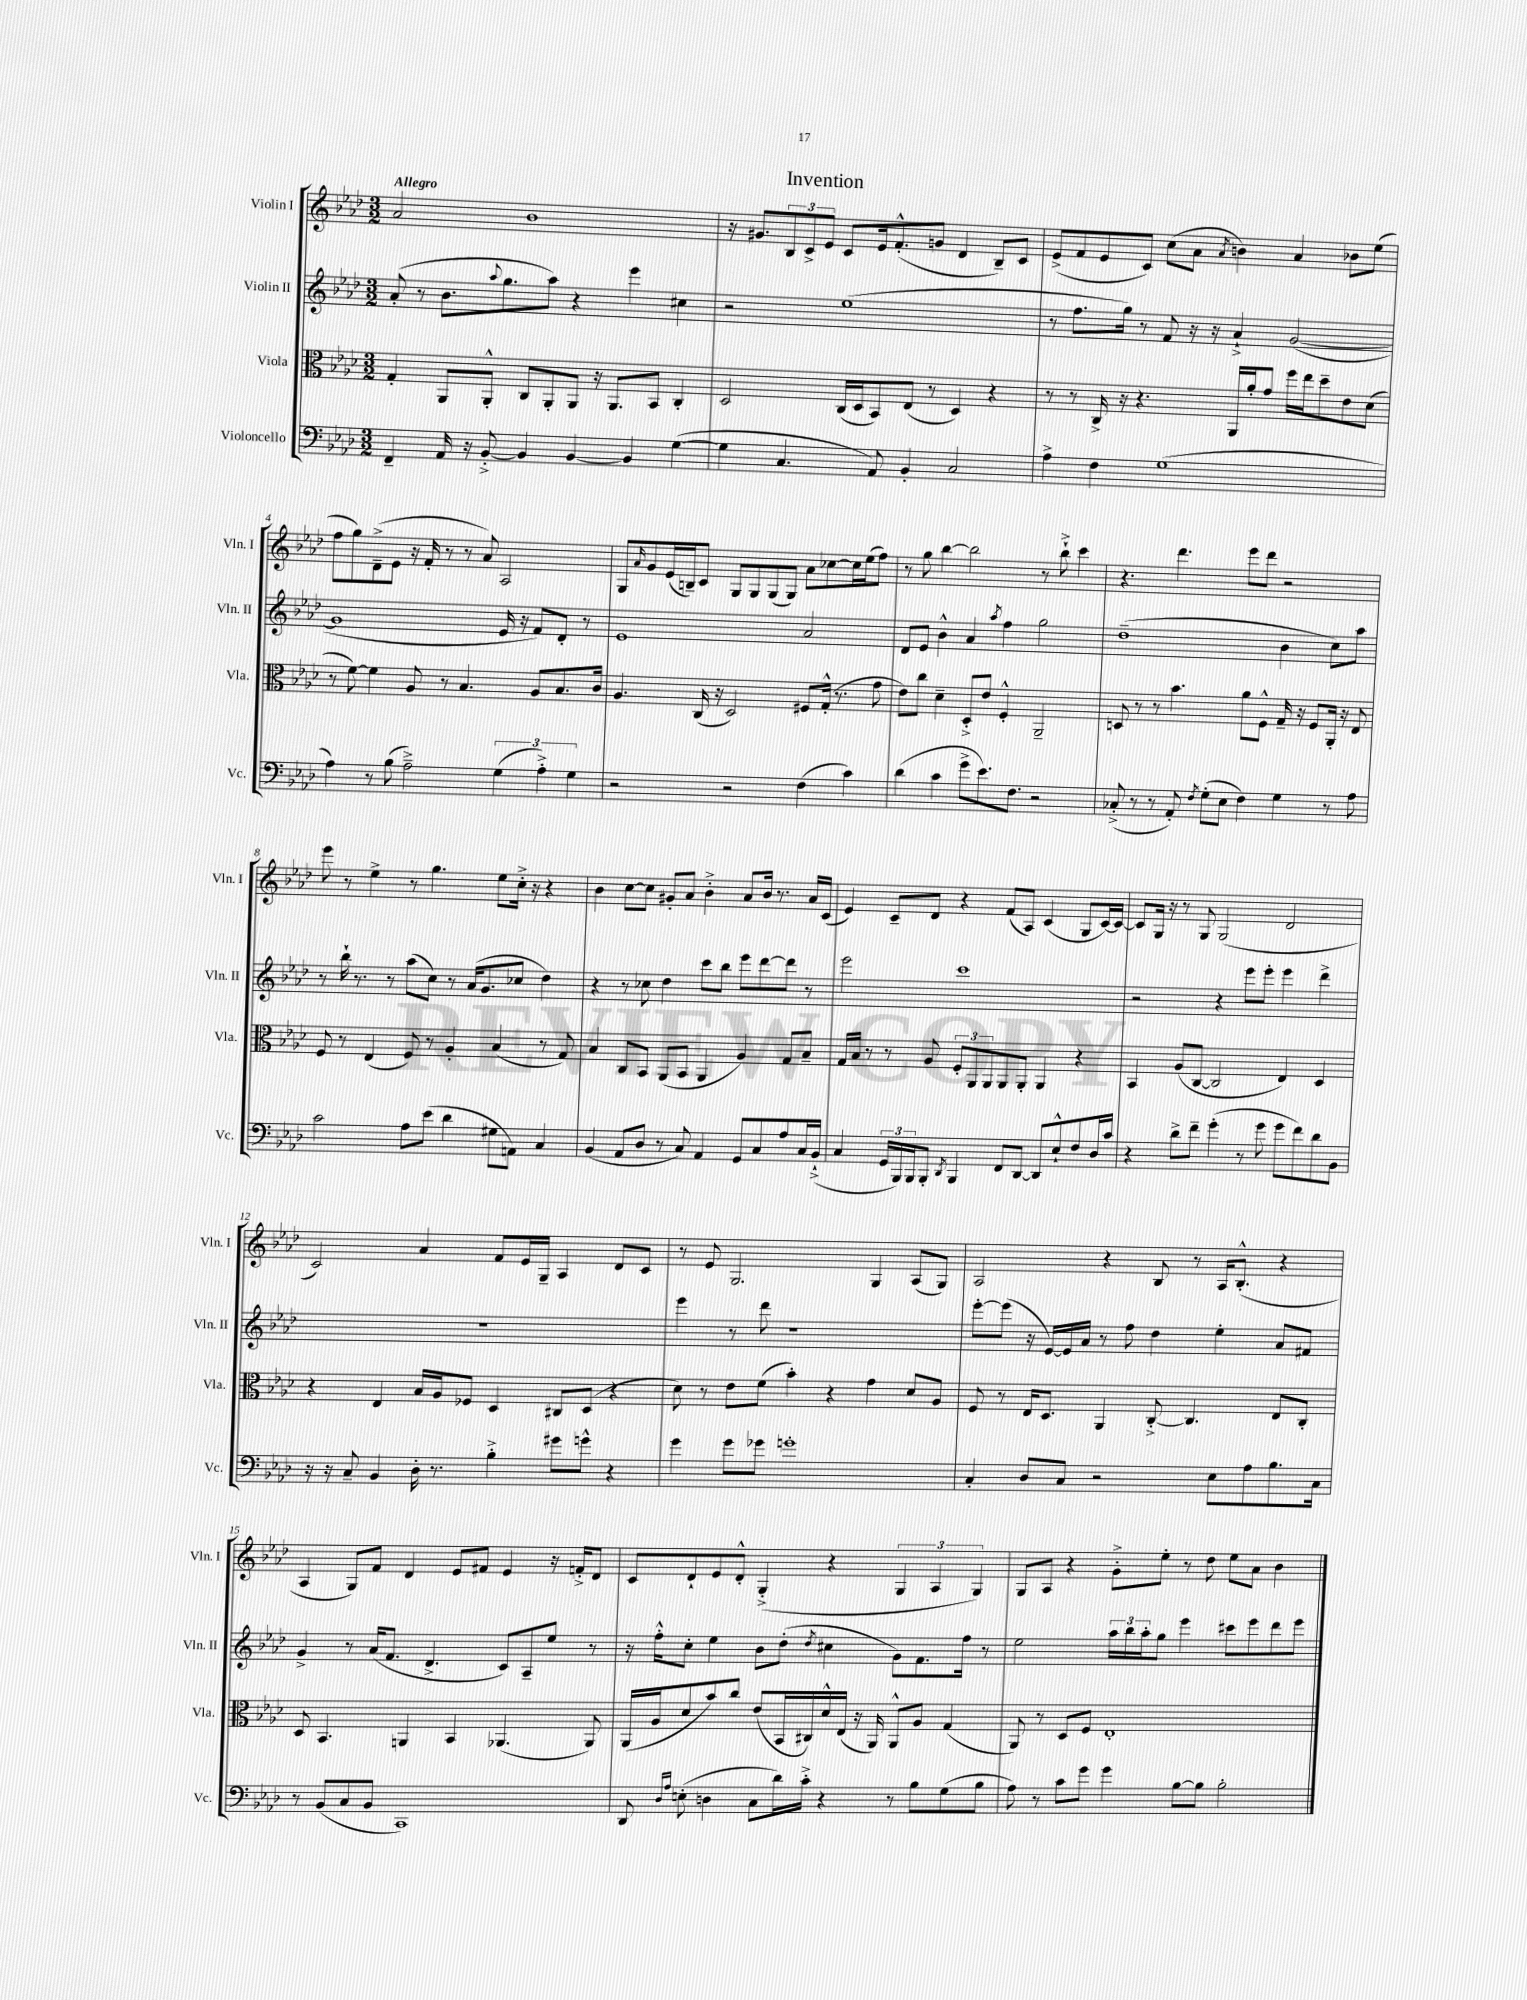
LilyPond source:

\header { title = "Invention" }
<<
\new StaffGroup <<
\new Staff = "s0" \with { instrumentName = "Violin I" shortInstrumentName = "Vln. I" } {
    \clef treble \key aes \major \numericTimeSignature \time 3/2 \tempo "Allegro"
    aes'2 bes'1 |
    r16 gis'8. \tuplet 3/2 { bes8 c'8-> ees'8 } c'8 ees'16 f'8.-.-^( g'8 des'4 bes8--) c'8 |
    ees'8->( f'8 ees'8 c'8) c''8( aes'8 \acciaccatura { aes'8 } b'4) aes'4 bes'8 ees''8( |
    f''8 g''8) des'8--->( ees'8 r16 f'16-. r8 r8 aes'8) aes2 |
    g8 \grace { aes'16 } g'8 ees'16( b16--) c'8 g8 g8 g8( g8) aes'8 ces''8~ ces''16 ees''16( f''8) |
    r8 g''8 bes''4~ bes''2 r8 bes''8-!-> c'''4 |
    r4. des'''4. ees'''8 des'''8 r2 |
    ees'''8 r8 ees''4-> r8 g''4. ees''8 c''16-.-> r16 r4 |
    bes'4 c''8~ c''8 gis'8-. aes'8 bes'4-.-> aes'8 bes'16 r8. aes'16 c'16( |
    ees'4) c'8-- des'8 r4 f'8( aes8) c'4( g8 c'16~) c'16~ |
    c'8 g16 r16 r8 g8 g2( des'2 |
    c'2) aes'4 f'8 ees'16 g16-- aes4 des'8 c'8 |
    r8 ees'8 g2. g4 aes8( g8) |
    aes2 r4 bes8 r8 aes16 bes8.-.-^( r4 |
    aes4 g8) f'8 des'4 ees'8 fis'8 ees'4 r16 f'16-.-> des'8 |
    c'8 des'8-! ees'8 des'8-.-^ g4-.->( r4 \tuplet 3/2 { g4 aes4 g4) } |
    g8 aes8 r4 g'8-.-> ees''8-. r8 des''8 ees''8 aes'8 bes'4 \bar "|." |
}
\new Staff = "s1" \with { instrumentName = "Violin II" shortInstrumentName = "Vln. II" } {
    \clef treble \key aes \major \numericTimeSignature \time 3/2
    aes'8-.( r8 bes'8. \appoggiatura { aes''8 } g''8. aes''8) r4 ees'''4 cis''4 |
    r2 ees''1( |
    r8 f''8. g''16) r8 f'8 r16 r16 aes'4-!-> g'2~( |
    g'1 ees'16 r16 f'8) des'8-. r8 |
    ees'1 aes'2 |
    des'8 ees'8 bes'4-^ aes'4 \acciaccatura { aes''8 } f''4 g''2 |
    des''1--( bes'4 c''8) aes''8 |
    r8 bes''16-! r8. r8 aes''8( c''8) r8 aes'16( g'8. ces''8 des''4) |
    r4 r8 ces''8 des''4 c'''8 bes''8 ees'''8 des'''8~ des'''8 r8 |
    ees'''2 c'''1 |
    r2 r4 ees'''8 ees'''8-. ees'''4 des'''4-> |
    R1. |
    ees'''4 r8 des'''8 r1 |
    ees'''8~-. ees'''8( r16 ees'16~) ees'16 aes'16 r8 f''8 des''4 ees''4-. aes'8 fis'8 |
    g'4-> r8 aes'16( f'8. des'4.-> c'8) aes8-- ees''8 r8 |
    r16 f''16-.-^ c''8-. ees''4 bes'8 des''8-.( \acciaccatura { des''8 } cis''4 g'8) f'8. f''16 r8 |
    ees''2 \tuplet 3/2 { aes''16 bes''16 aes''16-. } g''8 ees'''4 cis'''8 ees'''8 des'''8 ees'''8 \bar "|." |
}
\new Staff = "s2" \with { instrumentName = "Viola" shortInstrumentName = "Vla." } {
    \clef alto \key aes \major \numericTimeSignature \time 3/2
    g4-. aes,8 aes,8-.-^ c8 aes,8-. aes,8 r16 aes,8. bes,8 c4-. |
    des2 c16( des16 bes,8) ees8( r8 des4) r4 |
    r8 r8 c16-> r16 r4. aes,16 aes'16-. g'8 f''16 ees''16 des''8-- ees'8 des'8( |
    r8 f'8~) f'4 aes8 r8 bes4. aes8 bes8. c'16 |
    aes4. c16( r16 des2) fis8 g16-.-^( r8. g'8 |
    ees'8) c''8 des'4-- des8-.-> ees'8 f4-.-^ aes,2-- |
    d8 r8 r8 bes'4. aes'8 f8-^ g16-- r16 f8 aes,16-. r16 ees8 |
    f8 r8 ees4( f8) r8 aes4-. bes4( r8 g8) |
    bes4 c8 bes,8 aes,8( bes,8 aes,4 aes4) g8 bes8-- |
    g16 bes16 r8 r8 aes8 \tuplet 3/2 { f8-. aes,8 aes,8 } aes,8 aes,8-. aes,4 r4 |
    bes,4 aes8( c8~ c2 ees4) des4 |
    r4 ees4 bes16 aes16 fes8 des4 cis8 des8( r4 |
    des'8) r8 ees'8 f'8( bes'4-.) r4 g'4 des'8 aes8 |
    f8 r8 ees16 des8. aes,4 c8~-.-> c4. ees8 c8-. |
    des8 bes,4. a,4 bes,4 aes,4.( aes,8) |
    aes,16( aes16 des'8 bes'8) c''8 ees'8( bes,16 cis16) des'16-^ ees16( r16 aes,16) aes,8-^ aes8 g4( |
    aes,8) r8 des8 f8 ees1-. \bar "|." |
}
\new Staff = "s3" \with { instrumentName = "Violoncello" shortInstrumentName = "Vc." } {
    \clef bass \key aes \major \numericTimeSignature \time 3/2
    f,4-- aes,16 r16 bes,8~-.-> bes,4 bes,4~ bes,4 g4~( |
    g4 c4. aes,8) bes,4-. c2 |
    aes4-> f4 g1( |
    aes4) r8 bes8( aes2--->) \tuplet 3/2 { g4( aes4-.->) g4 } |
    r2 r2 f4( c'4) |
    des'4( c'4 g'8-> ees'8.) f8. r2 |
    ces8-.->( r8 r8 aes,8-.) \acciaccatura { f8 } g8-.( ees8 f4) g4 r8 aes8 |
    c'2 aes8 ees'8( des'4 gis8 a,8) c4 |
    bes,4( aes,8 des8 r8 c8) aes,4 g,8 c8 aes8 c16 bes,16-!->( |
    c4 \tuplet 3/2 { g,16 bes,,16) bes,,16 } bes,,8-. \acciaccatura { des,8 } bes,,4 f,8 des,8~ des,8 ees8-!-^ f8 des16 c'16 |
    r4 des'8-> f'8-- g'4-.( r8 g'8 g'8 f'8) des'8 bes,8 |
    r16 r16 c8-- bes,4 des16-. r8. bes4-.-> gis'8 g'8-^ r4 |
    g'4 g'8 ges'8 g'1-. |
    c4-. des8 c8 r2 ees8 aes8 bes8. c16 |
    r8 bes,8( c8 bes,8 c,1) |
    des,8 \grace { des16 aes16 } e8-.( d4 c8 des'16) c'16-.-> r4 r8 bes8 g8( bes8 |
    aes8) r8 c'8 g'8 g'4 bes8~ bes8 bes2-. \bar "|." |
}
>>
>>
